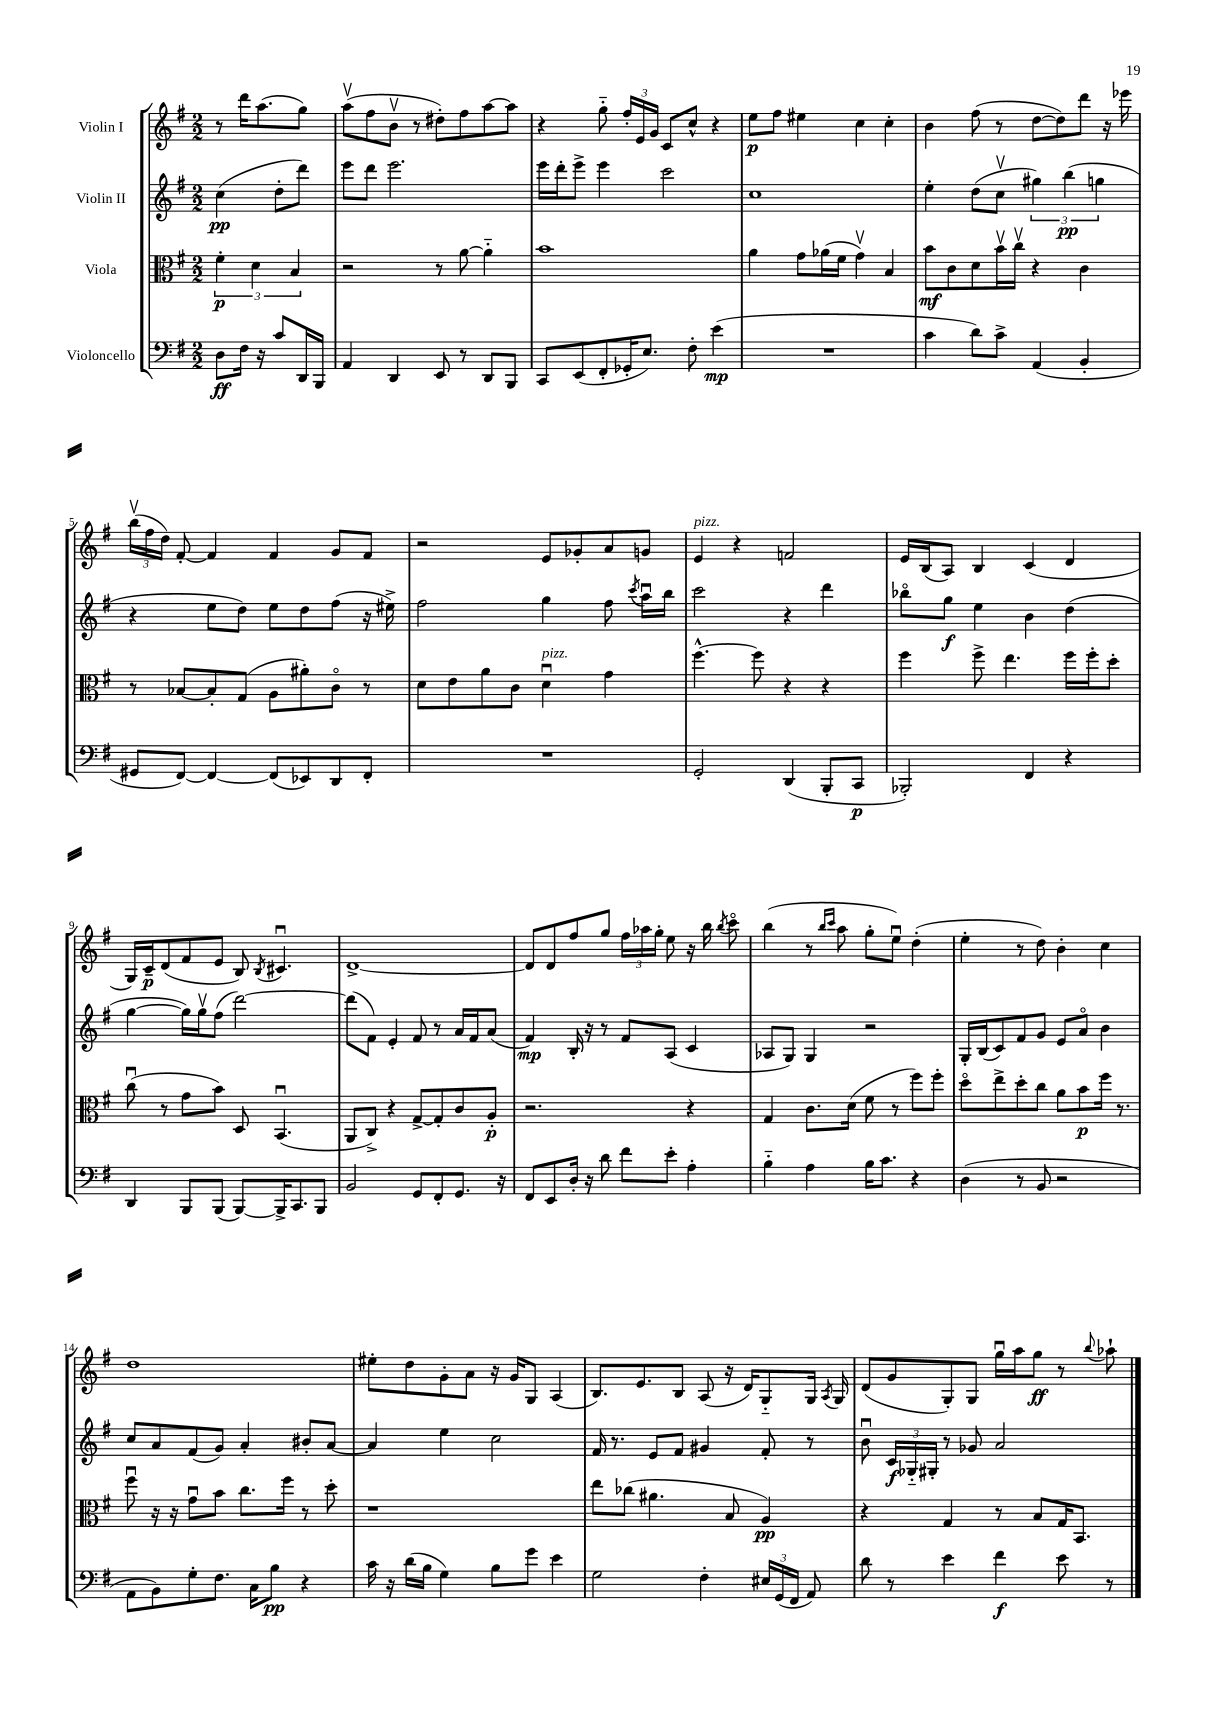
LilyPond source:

<<
\new StaffGroup <<
\new Staff = "s0" \with { instrumentName = "Violin I" } {
    \clef treble \key g \major \numericTimeSignature \time 2/2 \partial 2
    \autoBeamOff r8 d'''16[ a''8.( g''8]) |
    a''8[\upbow( fis''8 b'8]\upbow r8 dis''8[-.) fis''8 a''8~ a''8] |
    r4 g''8-_ \tuplet 3/2 { fis''16[-. e'16 g'16] } c'8[ c''8]-^ r4 |
    e''8[\p fis''8] eis''4 c''4 c''4-. |
    b'4 fis''8( r8 d''8[~ d''8) d'''8] r16 ees'''16 |
    \tuplet 3/2 { b''16[\upbow( fis''16 d''16]) } fis'8~-. fis'4 fis'4 g'8[ fis'8] |
    r2 e'8[ ges'8-. a'8 g'8] |
    e'4^\markup { \italic "pizz." } r4 f'2 |
    e'16[ b16( a8]) b4 c'4( d'4 |
    g16[) c'16--\p d'8( fis'8 e'8] b8) \acciaccatura { b8 } cis'4.\downbow |
    d'1~-> |
    d'8[ d'8 fis''8 g''8] \tuplet 3/2 { fis''16[ aes''16 g''16]-. } e''8 r16 b''16 \acciaccatura { b''8 } c'''8\flageolet |
    b''4( r8 \grace { b''16[ c'''16] } a''8 g''8[-. e''8]\downbow) d''4-.( |
    e''4-. r8 d''8) b'4-. c''4 |
    d''1 |
    eis''8[-. d''8 g'8-. a'8] r16 g'16[ g8] a4( |
    b8.[) e'8. b8] a8( r16 d'16[) g8-_ g16] \acciaccatura { a8 } g16 |
    d'8[( g'8 g8-.) g8] g''16[\downbow a''16 g''8]\ff r8 \appoggiatura { b''8 } aes''8-! \bar "|." |
}
\new Staff = "s1" \with { instrumentName = "Violin II" } {
    \clef treble \key g \major \numericTimeSignature \time 2/2 \partial 2
    \autoBeamOff c''4\pp( d''8[-. d'''8]) |
    e'''8[ d'''8] e'''2. |
    e'''16[ d'''16-. e'''8]-> e'''4 c'''2 |
    c''1 |
    e''4-. d''8[( c''8]\upbow \tuplet 3/2 { gis''4) b''4\pp( g''4 } |
    r4 e''8[ d''8]) e''8[ d''8 fis''8]( r16 eis''16->) |
    fis''2 g''4 fis''8 \acciaccatura { c'''8 } a''16[\downbow b''16] |
    c'''2 r4 d'''4 |
    bes''8[\flageolet g''8]\f e''4 b'4 d''4( |
    g''4~ g''16[) g''16\upbow fis''8]( d'''2~) |
    d'''8[( fis'8]) e'4-. fis'8 r8 a'16[ fis'16 a'8]( |
    fis'4\mp) b16-. r16 r8 fis'8[ a8]( c'4 |
    aes8[ g8]) g4 r2 |
    g16[-. b16( c'8) fis'8 g'8] e'8[ a'8]\flageolet b'4 |
    c''8[ a'8 fis'8( g'8]) a'4-. bis'8[-. a'8]~ |
    a'4 e''4 c''2 |
    fis'16 r8. e'8[ fis'8] gis'4 fis'8-. r8 |
    b'8\downbow \tuplet 3/2 { c'16[\f ges16-_ gis16]-. } r8 ges'8 a'2 \bar "|." |
}
\new Staff = "s2" \with { instrumentName = "Viola" } {
    \clef alto \key g \major \numericTimeSignature \time 2/2 \partial 2
    \autoBeamOff \tuplet 3/2 { fis'4-.\p d'4 b4 } |
    r2 r8 a'8~ a'4-_ |
    b'1 |
    a'4 g'8[ aes'16( fis'16] g'4\upbow) b4 |
    b'8[\mf c'8 d'8 b'16\upbow c''16]\upbow r4 c'4 |
    r8 bes8[~ bes8-. g8]( a8[ ais'8-.) c'8]\flageolet r8 |
    d'8[ e'8 a'8 c'8] d'4\downbow^\markup { \italic "pizz." } g'4 |
    fis''4.~-^ fis''8 r4 r4 |
    fis''4 fis''8-> e''4. fis''16[ fis''16-. d''8]-. |
    c''8\downbow( r8 g'8[ b'8]) d8 b,4.\downbow( |
    a,8[ c8]->) r4 g8[~-> g8-. c'8 a8]-.\p |
    r2. r4 |
    g4 c'8.[ d'16]( fis'8 r8 fis''8[) fis''8]-. |
    d''8[\flageolet e''8-> d''8-. c''8] a'8[ b'8\p fis''16] r8. |
    fis''8\downbow r16 r16 g'8[\downbow b'8] c''8.[ fis''16] r8 d''8-. |
    r1 |
    e''8[ ces''8]( ais'4. b8 a4\pp) |
    r4 g4 r8 b8[ g16 b,8.] \bar "|." |
}
\new Staff = "s3" \with { instrumentName = "Violoncello" } {
    \clef bass \key g \major \numericTimeSignature \time 2/2 \partial 2
    \autoBeamOff d8[\ff fis16] r16 c'8[ d,16 b,,16] |
    a,4 d,4 e,8 r8 d,8[ b,,8] |
    c,8[ e,8( fis,8-. ges,16-. e8.]) fis8-. e'4\mp( |
    R1 |
    c'4 d'8[) c'8]-> a,4( b,4-. |
    gis,8[ fis,8]~) fis,4~ fis,8[( ees,8) d,8 fis,8]-. |
    R1 |
    g,2-. d,4( b,,8[-. c,8]\p |
    bes,,2-.) fis,4 r4 |
    d,4 b,,8[ b,,8]( b,,8[~) b,,16-> c,8. b,,8] |
    b,2 g,8[ fis,8-. g,8.] r16 |
    fis,8[ e,8 d16]-. r16 d'8 fis'8[ e'8]-. a4-. |
    b4-_ a4 b16[ c'8.] r4 |
    d4( r8 b,8 r2 |
    a,8[ b,8) g8-. fis8.] c16[ b8]\pp r4 |
    c'16 r16 d'16[( b16] g4) b8[ g'8] e'4 |
    g2 fis4-. \tuplet 3/2 { eis16[ g,16( fis,16] } a,8) |
    d'8 r8 e'4 fis'4\f e'8 r8 \bar "|." |
}
>>
>>
